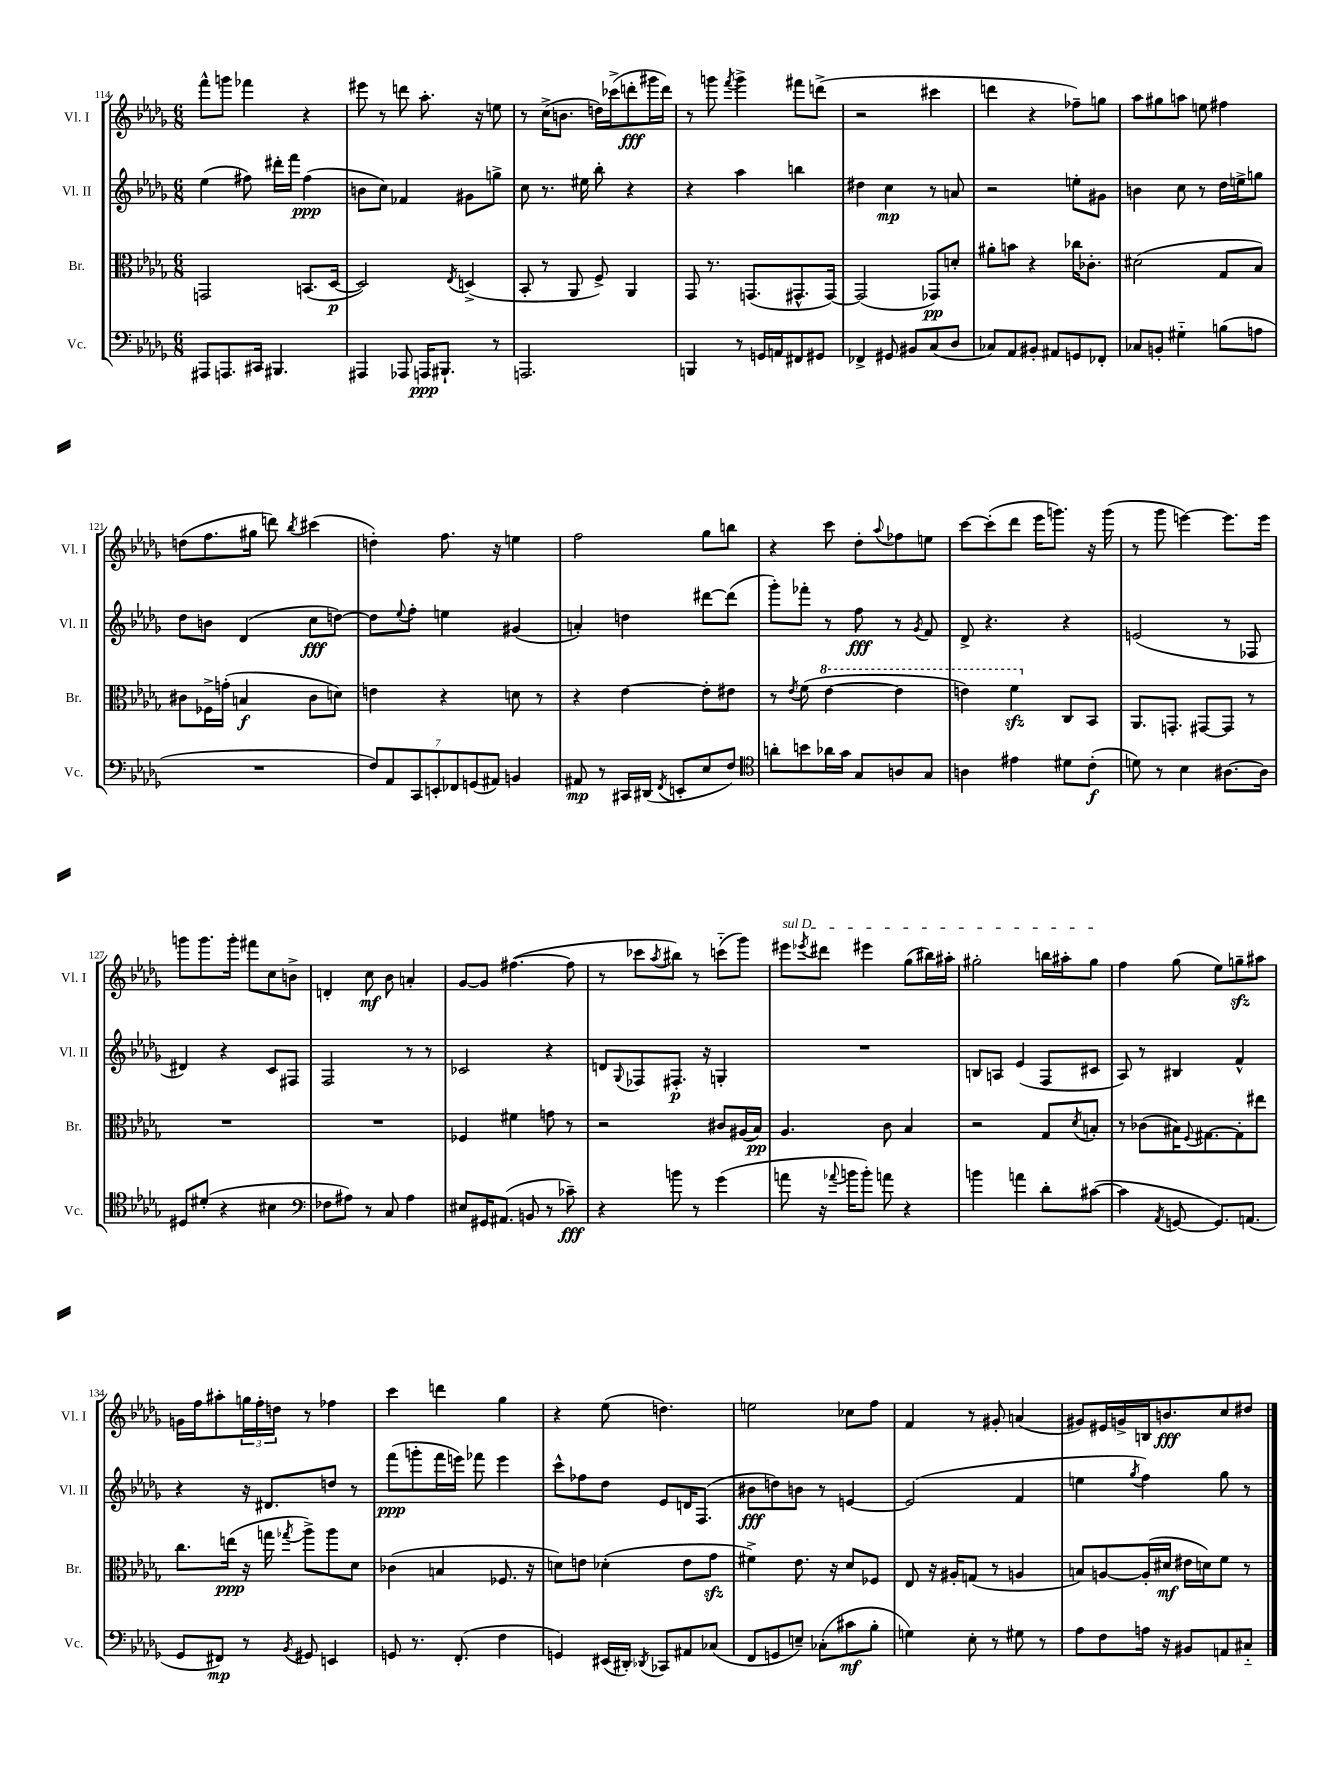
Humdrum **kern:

**kern	**kern	**kern	**kern
*staff4	*staff3	*staff2	*staff1
*clefF4	*clefC3	*clefG2	*clefG2
*k[b-e-a-d-g-]	*k[b-e-a-d-g-]	*k[b-e-a-d-g-]	*k[b-e-a-d-g-]
*M6/8	*M6/8	*M6/8	*M6/8
8AAA#	2GG	(4ee-	8fff^^
8.AAA	.	.	8ggg
.	.	8ff#)	4fff-
16CC#	.	.	.
4.BBB#	.	16ddd#'	.
.	.	16fff	.
.	(8.BB	(4ff#	4r
.	[16D-	.	.
=	=	=	=
4AAA#	2D-])	8b	8eee#
.	.	8cc)	8r
8AAA-	.	4f-	8ddd
16AAA	.	.	8.aa-'
8.BBB#`	.	.	.
.	8qE-	.	.
.	(4D^	8g#	.
.	.	.	16r
8r	.	8gg^	8ee
=	=	=	=
2.AAA	8BB-'	8cc	8r
.	8r	8.r	(16cc^
.	.	.	8.b
.	8AA-	.	.
.	.	16ee#	.
.	8F^)	8bb-'	16dd)
.	.	.	(16ccc-^
.	4AA-	4r	8ddd'
.	.	.	16ggg#
.	.	.	16ddd)
=	=	=	=
4BBB	8GG-	4r	8r
.	8.r	.	8ggg
.	.	.	8qfff
8r	.	4aa-	4ggg^
.	(8.GG	.	.
16GG	.	.	.
16AA	.	.	.
8FF#	8.GG#^^	4bb	8fff#
8GG#	.	.	(8ddd^
.	[16GG#)	.	.
=	=	=	=
4FF-^	(2GG#]	4dd#	2r
8GG#	.	4cc	.
8BB#	.	.	.
(8C	8GG-)	8r	4ccc#
8D-	8d'	8a	.
=	=	=	=
8C-)	8a#'	2r	4ddd
8AA-	8b	.	.
8BB#'	4r	.	4r
8AA#	.	.	.
8GG	16cc-	8ee'	8ff-~)
.	8.c-'	.	.
8FF-'	.	8g#	8gg
=	=	=	=
8C-	(2d#	4b	8aa-
8BB'	.	.	8gg#
4G#'~	.	8cc	8aa
.	.	8r	8ee
(8B	8G-	16dd-	4ff#
.	.	16ee^	.
8A	8B-)	8gg	.
=	=	=	=
2.r	8c#	8dd-	(8dd
.	16F-^	8b	8.ff
.	(16g'	.	.
.	4B	(4d-	.
.	.	.	16gg#
.	.	.	8ddd)
.	.	.	8qbb-
.	8c#	8cc	(4ccc#
.	8d)	[8dd)	.
=	=	=	=
14F)	4e	8dd]	4dd')
14AA-	.	.	.
.	.	8qqee-	.
.	.	8ff'	.
14CC	.	.	.
14EE'	.	.	.
.	4r	4ee	8.ff
14FF-	.	.	.
(14GG	.	.	.
14AA#)	.	.	.
.	.	.	16r
4BB	8d	(4g#	4ee
.	8r	.	.
=	=	=	=
8AA#	4r	4a')	2ff
8r	.	.	.
16CC#	[4e-	4dd	.
(16DD#	.	.	.
8qFF	.	.	.
8EE'	.	.	.
8E-	8e-']	[8ddd#	8gg-
8F)	8e#	(8ddd#]	8bb
=	=	=	=
*clefC4	*	*	*
8a'	8r	8ggg-')	4r
.	8qe-	.	.
8b	(8f	8fff-'	.
16a-	[4ee-	8r	8ccc
16g-	.	.	.
8G-	.	8ff	8dd-'
.	.	.	8qqaa-
8A	4ee-]	8r	8ff-
.	.	8qg-	.
8G-	.	8f	8ee
=	=	=	=
4A	4ee)	8d-^	[8ccc
.	.	4.r	(8ccc']
4e#	4ff	.	8ddd-
.	.	.	16eee-
.	.	.	8.ggg)
8d#	8C	4r	.
(8c'	8BB-	.	16r
.	.	.	(16ggg
=	=	=	=
8d)	8.AA-	(2e	8r
8r	.	.	8ggg-
.	8.GG'	.	.
4B-	.	.	[4eee)
.	[8GG#	.	.
[8.A#	8GG#]	8r	8.eee]
.	8r	8F-	.
16A#]	.	.	16eee
=	=	=	=
8D#	2.r	4d#)	8ggg
(8d#'	.	.	8.ggg
4r	.	4r	.
.	.	.	16ggg'
.	.	.	8fff#
4B#	.	8c	8cc
.	.	8F#	8b^
=	=	=	=
*clefF4	*	*	*
8F-	2.r	2F	4d'
8A#)	.	.	.
8r	.	.	8cc
8C	.	.	8b-
4A#	.	8r	4a'
.	.	8r	.
=	=	=	=
8E#	4F-	2c-	[8g-
16GG#	.	.	8g-]
(8.AA#	.	.	.
.	4f#	.	([4.ff#
8BB	.	.	.
8r	8g	4r	.
8c-~)	8r	.	8ff#]
=	=	=	=
4r	2r	8d	8r
.	.	8qqG-	.
.	.	8F-	8ccc-
.	.	.	8qaa-
8b	.	8.F#'	8bb#)
8r	.	.	8r
.	.	16r	.
(4g-	8c#	4G'	(8ccc'~
.	(16A#	.	8ggg-)
.	16B-)	.	.
=	=	=	=
8a	4.A-	2.r	8eee#
.	.	.	8qeee-
16r	.	.	8ddd#
8qqa-	.	.	.
16b	.	.	.
8b')	.	.	4eee#
8a	8c	.	.
4r	4B-	.	(8gg-
.	.	.	16bb#)
.	.	.	16aa#'
=	=	=	=
4b	2r	8B	2gg#'
.	.	8A	.
4a	.	(4e-	.
8d-'	8G-	8F	16bb
.	.	.	16aa#'
.	8qd-	.	.
([8c#	8B'	8c#	8gg#
=	=	=	=
4c#]	8r	8A-)	4ff
.	(8c-	8r	.
8qAA-	.	.	.
[8GG	16B#)	4B#	(8gg-
.	8qqF	.	.
.	[8.G#	.	.
8.GG])	.	.	8ee-)
.	8G#']	4f^^	8gg~
(8.AA	.	.	.
.	8ee#	.	8aa#
=	=	=	=
8GG-	8.cc	4r	16g
.	.	.	16ff
8FF#)	.	.	8aa#'
.	(16ee	.	.
8r	16r	16r	24gg
.	.	.	24ff'
.	16gg	8.d#	.
.	.	.	24dd
8qBB-	8qgg-	.	.
8GG#	8aa-^)	.	8r
4EE	8aa-	8dd	4ff-
.	8d-	8r	.
=	=	=	=
8GG	(4c-	(8fff	4ccc
8.r	.	8ggg'	.
.	4B	16fff	4ddd
(8.FF'	.	16eee)	.
.	.	8fff-	.
4F	8.F-	4eee	4gg-
.	16r	.	.
=	=	=	=
4GG)	8d)	8ccc^^	4r
.	8e	8ff-	.
(16EE#	(4d-'	8dd-	(8ee-
16DD#')	.	.	.
8qDD-	.	.	.
8CC-	.	8e-	4.dd)
8AA#	8e	16d	.
.	.	(8.F	.
(8C-	8g-	.	.
=	=	=	=
8FF	4f#^)	8b#	2ee
8GG	.	8dd)	.
8E~)	8.e-	8b	.
(8C-'	.	8r	.
.	16r	.	.
8c#	8d-	[4e	8cc-
8B-'	8F-	.	8ff
=	=	=	=
4G)	8E-	(2e]	4f
.	16r	.	.
.	16A#'	.	.
8E-'	(8G	.	8r
8r	8r	.	8g#'
8G#	4A	4f	(4a
8r	.	.	.
=	=	=	=
8A-	8B)	4ee	8g#)
8F	[8A	.	16e#
.	.	.	16g^
.	.	8qgg-	.
16A	(16A']	4ff)	16B
16r	16d#	.	8.b
8BB#	16e#	.	.
.	16d)	.	.
8AA	8f	8gg-	8cc
8C#'~	8r	8r	8dd#
==	==	==	==
*-	*-	*-	*-
